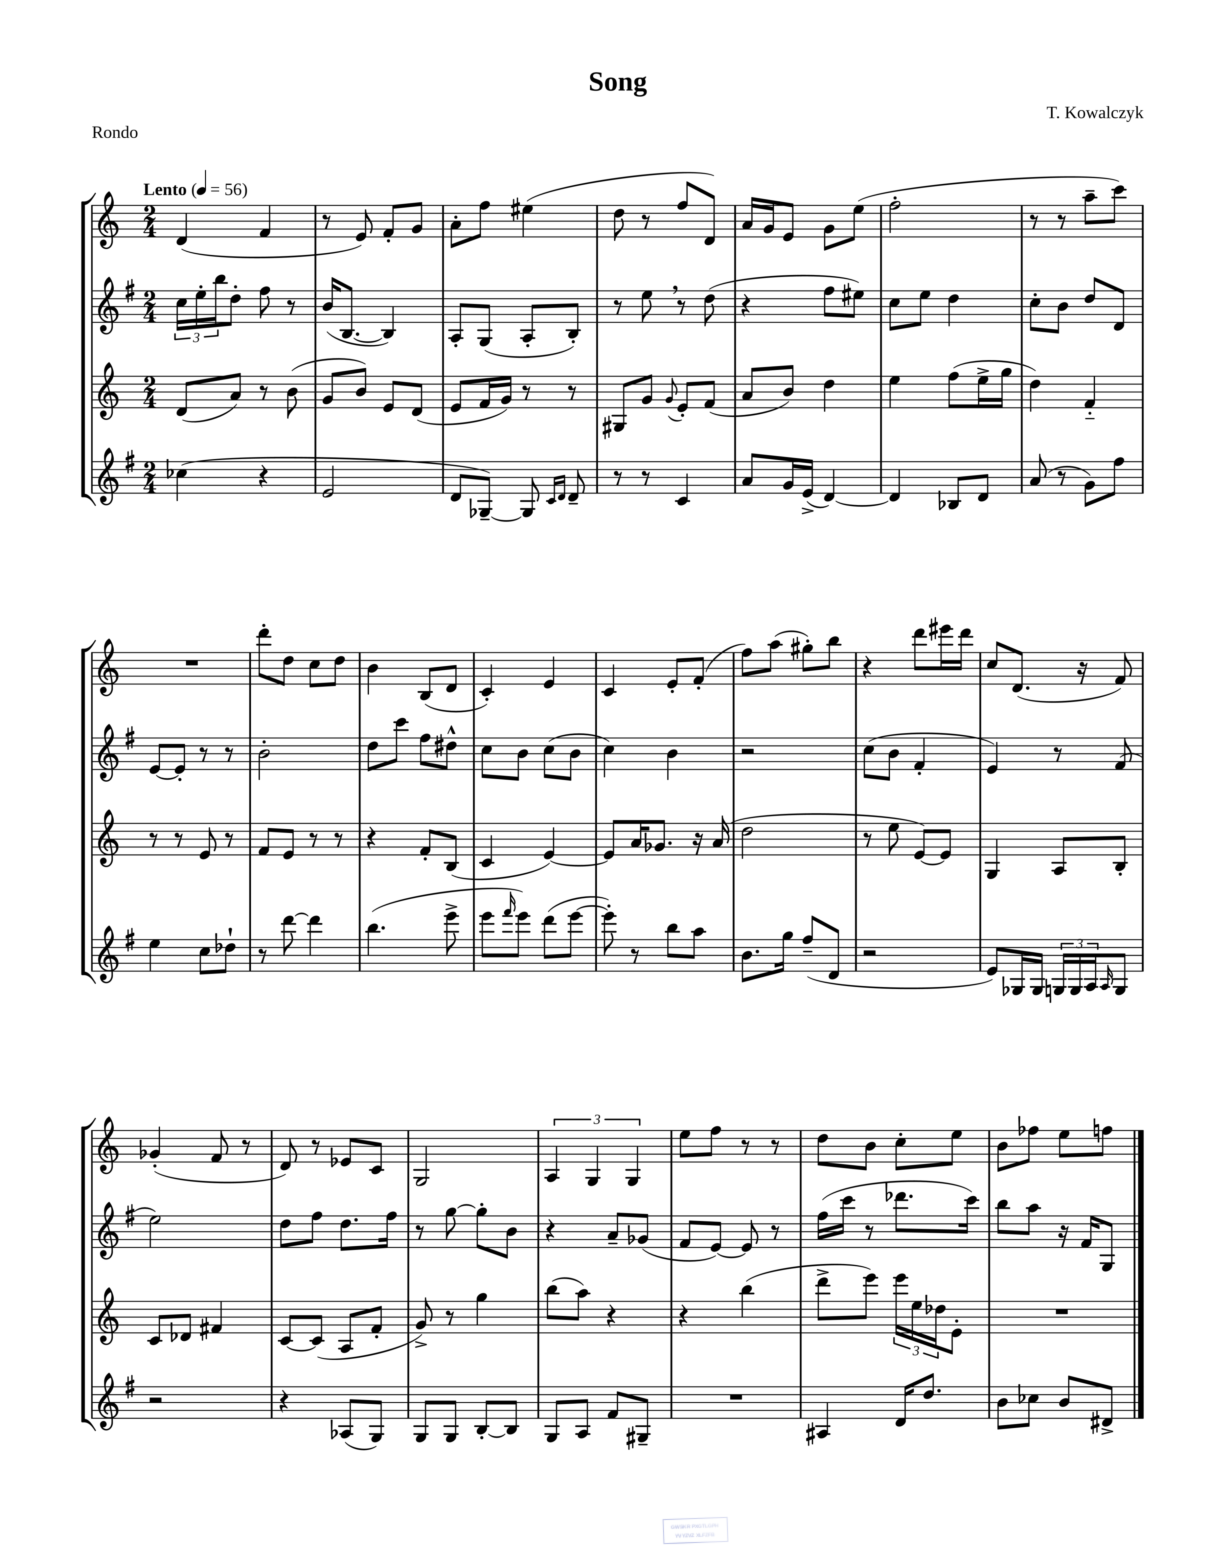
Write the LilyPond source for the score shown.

\header { title = "Song" composer = "T. Kowalczyk" piece = "Rondo" }
<<
\new StaffGroup <<
\new Staff = "s0" {
    \clef treble \key c \major \numericTimeSignature \time 2/4 \tempo "Lento" 4 = 56
    d'4( f'4 |
    r8 e'8) f'8-. g'8 |
    a'8-. f''8 eis''4( |
    d''8 r8 f''8 d'8) |
    a'16 g'16 e'8 g'8 e''8( |
    f''2-. |
    r8 r8 a''8-- c'''8) |
    R2 |
    d'''8-. d''8 c''8 d''8 |
    b'4 b8( d'8 |
    c'4-.) e'4 |
    c'4 e'8-. f'8-.( |
    f''8) a''8( gis''8-.) b''8 |
    r4 d'''8 eis'''16 d'''16 |
    c''8 d'8.( r16 f'8) |
    ges'4-.( f'8 r8 |
    d'8) r8 ees'8 c'8 |
    g2 |
    \tuplet 3/2 { a4 g4 g4 } |
    e''8 f''8 r8 r8 |
    d''8 b'8 c''8-. e''8 |
    b'8 fes''8 e''8 f''8 \bar "|." |
}
\new Staff = "s1" {
    \clef treble \key g \major \numericTimeSignature \time 2/4
    \tuplet 3/2 { c''16 e''16-. b''16 } d''8-. fis''8 r8 |
    b'16( b8.~ b4) |
    a8-. g8( a8-. b8-.) |
    r8 e''8 \breathe r8 d''8( |
    r4 fis''8 eis''8) |
    c''8 e''8 d''4 |
    c''8-. b'8 d''8 d'8 |
    e'8~ e'8-. r8 r8 |
    b'2-. |
    d''8 c'''8 fis''8 dis''8-^ |
    c''8 b'8 c''8( b'8 |
    c''4) b'4 |
    r2 |
    c''8( b'8 fis'4-. |
    e'4) r8 fis'8( |
    e''2) |
    d''8 fis''8 d''8. fis''16 |
    r8 g''8~ g''8-. b'8 |
    r4 a'8-- ges'8( |
    fis'8 e'8~) e'8 r8 |
    fis''16( c'''16 r8 des'''8. c'''16) |
    b''8 a''8 r16 fis'16 g8 \bar "|." |
}
\new Staff = "s2" {
    \clef treble \key c \major \numericTimeSignature \time 2/4
    d'8( a'8) r8 b'8( |
    g'8 b'8) e'8 d'8( |
    e'8 f'16 g'16) r8 r8 |
    gis8 g'8 \appoggiatura { g'8 } e'8-. f'8( |
    a'8 b'8) d''4 |
    e''4 f''8( e''16-> g''16 |
    d''4) f'4-_ |
    r8 r8 e'8 r8 |
    f'8 e'8 r8 r8 |
    r4 f'8-. b8( |
    c'4 e'4~) |
    e'8 a'16 ges'8. r16 a'16( |
    d''2 |
    r8 e''8 e'8~) e'8 |
    g4 a8 b8-. |
    c'8 des'8 fis'4 |
    c'8~ c'8( a8 f'8-. |
    g'8->) r8 g''4 |
    b''8( a''8) r4 |
    r4 b''4( |
    d'''8-> e'''8) \tuplet 3/2 { e'''16 e''16 des''16 } e'8-. |
    R2 \bar "|." |
}
\new Staff = "s3" {
    \clef treble \key g \major \numericTimeSignature \time 2/4
    ces''4( r4 |
    e'2 |
    d'8 ges8~--) ges8 \grace { c'16 d'16 } d'8-- |
    r8 r8 c'4 |
    a'8 g'16 e'16->( d'4~) |
    d'4 bes8 d'8 |
    a'8( r8 g'8) fis''8 |
    e''4 c''8 des''8-! |
    r8 d'''8~ d'''4 |
    b''4.( e'''8-> |
    e'''8 \grace { fis'''16 } e'''8) d'''8( e'''8~ |
    e'''8-.) r8 b''8 a''8 |
    b'8. g''16 fis''8--( d'8 |
    r2 |
    e'8) ges16 ges16 \tuplet 3/2 { g16 g16 a16 } \grace { a16 } g8 |
    r2 |
    r4 aes8( g8) |
    g8 g8 b8~-. b8 |
    g8 a8 fis'8 gis8-- |
    R2 |
    ais4 d'16 d''8. |
    b'8 ces''8 b'8 dis'8-> \bar "|." |
}
>>
>>
\layout { \context { \Score \remove "Bar_number_engraver" } }
